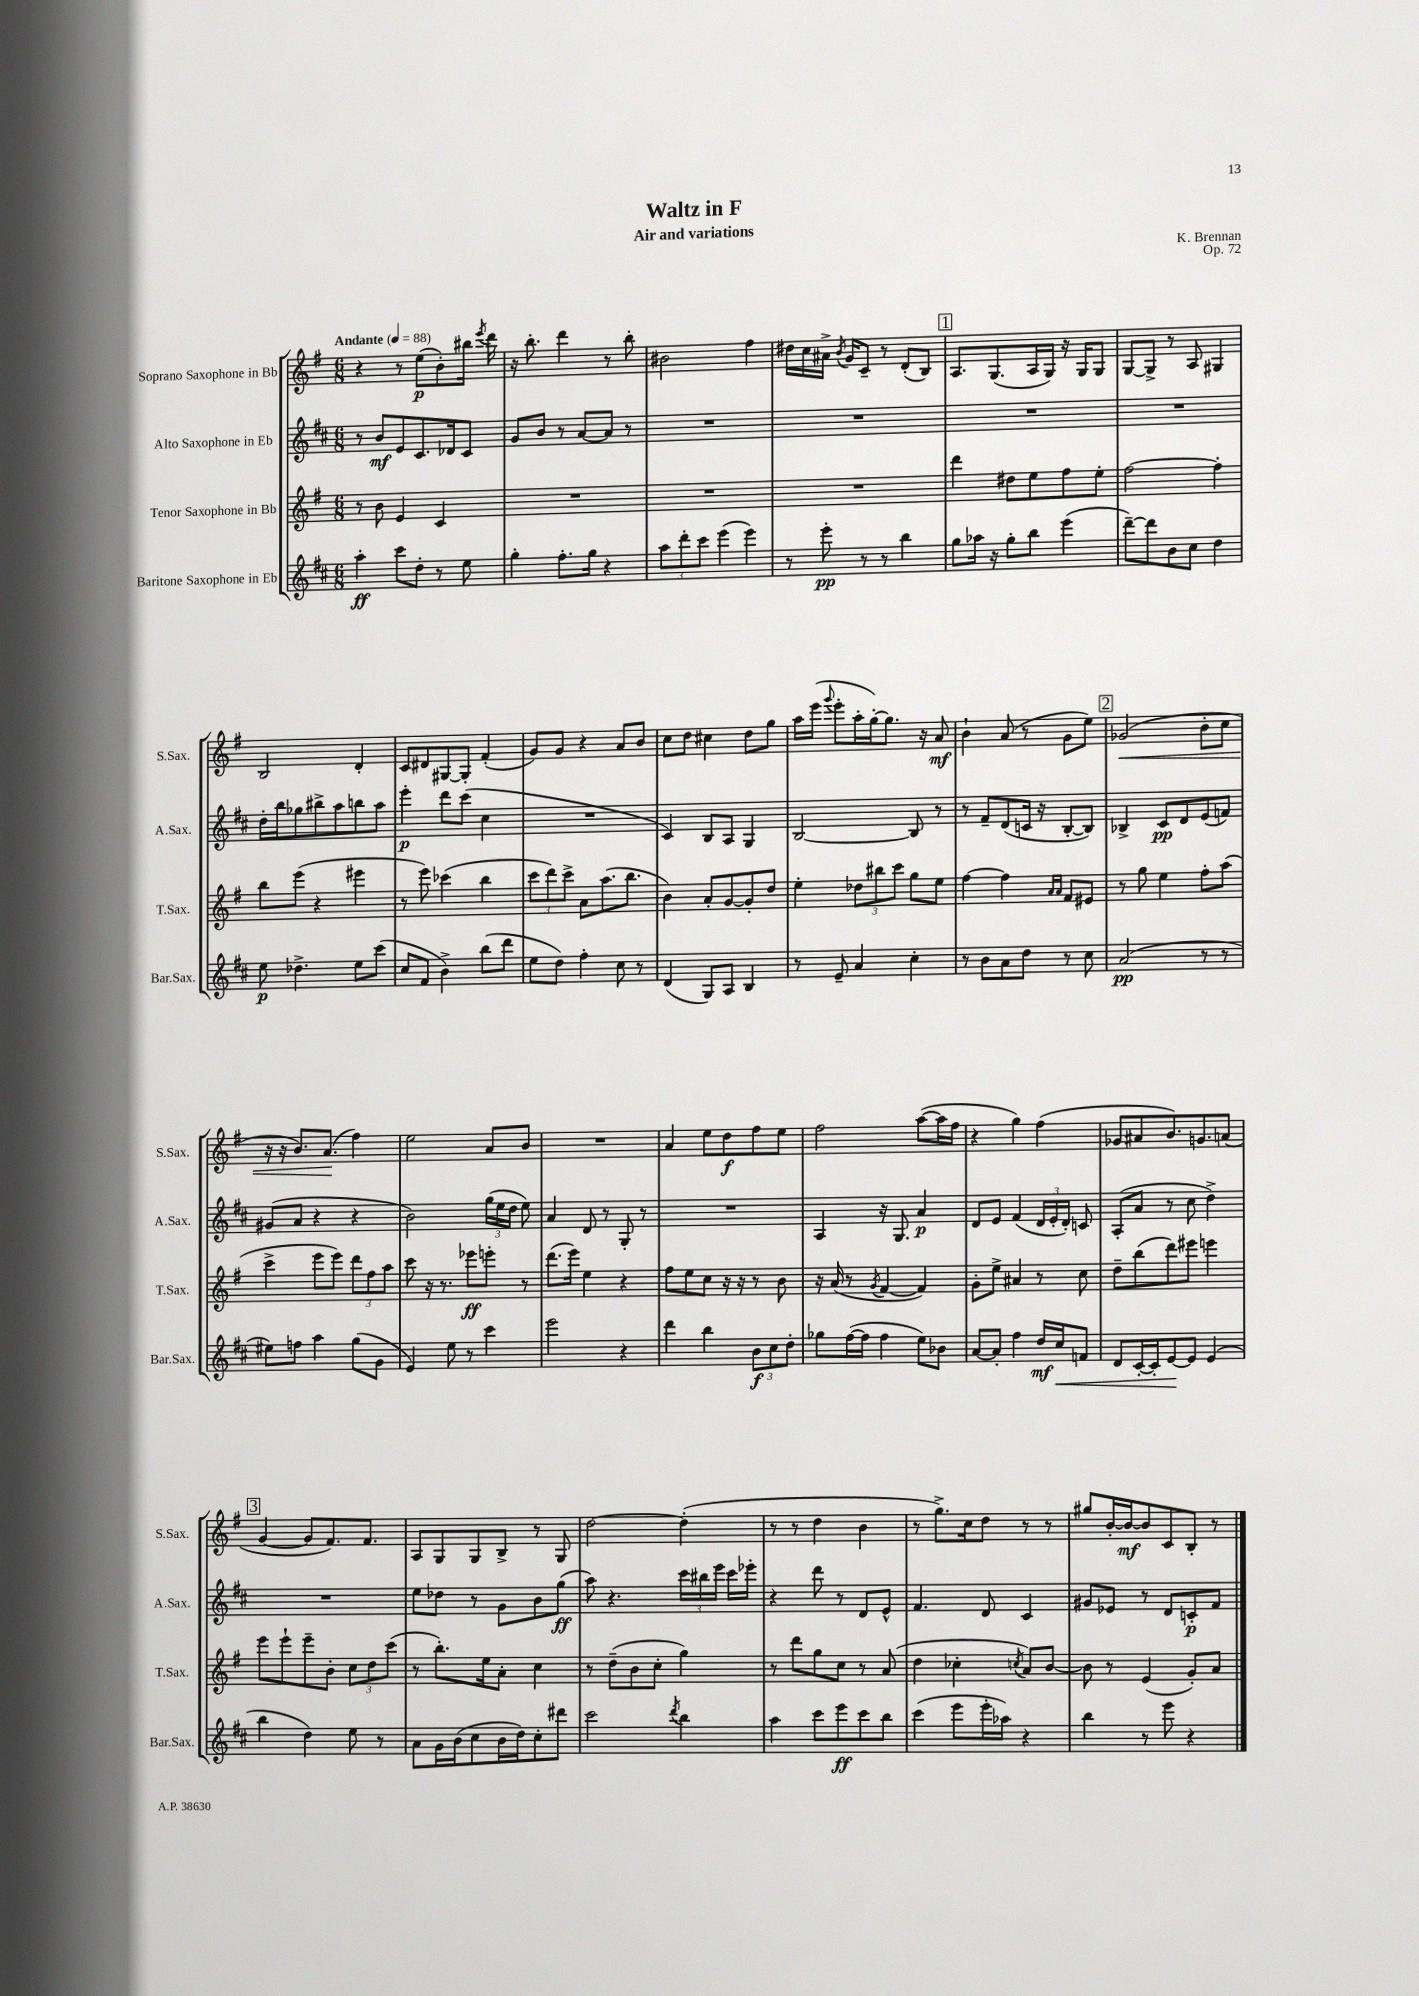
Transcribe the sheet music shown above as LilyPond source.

\header { title = "Waltz in F" composer = "K. Brennan" subtitle = "Air and variations" opus = "Op. 72" }
<<
\new StaffGroup <<
\new Staff = "s0" \with { instrumentName = "Soprano Saxophone in Bb" shortInstrumentName = "S.Sax." } {
    \clef treble \key g \major \numericTimeSignature \time 6/8 \tempo "Andante" 4 = 88
    \autoBeamOff r4 r8 e''8[\p( b'8-.) bis''16] \acciaccatura { e'''8 } d'''16 |
    r16 b''8.-. d'''4 r8 b''8-. |
    bis'2 fis''4 |
    dis''16[ c''16 ais'16]-> \acciaccatura { b'8 } g'16[ c'8]-- r8 d'8[-.( b8]) |
    \mark \markup { \box "1" } a8.[ g8.( a16 g16]) r16 g16[ g8] |
    g8[~ g8]-> r8 a8 gis4 |
    b2 d'4-. |
    c'8[ dis'8 gis8~ gis8]-. fis'4-.( |
    g'8[) g'8] r4 a'8[ b'8] |
    c''8[ d''8] cis''4 d''8[ g''8] |
    a''16[ e'''16]( \appoggiatura { g'''8 } e'''8[-. a''16-. g''16~-.) g''8.] r16 a'8\mf |
    b'4-! a'8( r8 g'8[ e''8]) |
    \mark \markup { \box "2" } ges'2\<( b'8[-. c''8] |
    r16 r16 b'8.[) a'8.]\!( fis''4) |
    e''2 a'8[ b'8] |
    R2. |
    a'4 e''8[ d''8\f fis''8 e''8] |
    fis''2 a''8[~( a''16 fis''16] |
    r4 g''4) fis''4( |
    ges'8[ ais'8 b'8.) g'8. a'8]( |
    \mark \markup { \box "3" } g'4~ g'8[ fis'8.) fis'8.] |
    a8[ g8 g8 b8]-> r8 g8 |
    d''2~ d''4-.( |
    r8 r8 d''4 b'4 |
    r8 g''8.[->) c''16 d''8] r8 r8 |
    gis''8[ b'16~-. b'16~\mf b'8 c'8 b8]-. r8 \bar "|." |
}
\new Staff = "s1" \with { instrumentName = "Alto Saxophone in Eb" shortInstrumentName = "A.Sax." } {
    \clef treble \key d \major \numericTimeSignature \time 6/8
    \autoBeamOff r8 b'8[\mf e'8 cis'8. des'16 cis'8] |
    g'8[ b'8] r8 a'8[~ a'8] r8 |
    R2. |
    R2. |
    \mark \markup { \box "1" } R2. |
    R2. |
    d''16[-. b''16 ges''8 bis''8-> a''8 b''8 a''8] |
    e'''4-.\p d'''8[ cis'''8]( cis''4 |
    R2. |
    cis'4) b8[ a8] g4 |
    b2~ b8 r8 |
    r8 fis'8[-- d'8( c'16] r16 b8[~-. b8]) |
    \mark \markup { \box "2" } bes4-> cis'8[\pp d'8 e'8( f'8]) |
    gis'8[( a'8] r4 r4 |
    b'2) \tuplet 3/2 { g''16[( e''16 d''16] } e''8) |
    a'4 d'8 r8 g8-. r8 |
    R2. |
    a4 r16 g8. a'4\p |
    d'8[ e'8] fis'4( \tuplet 3/2 { d'16[ e'16-. d'16]-.) } c'8 |
    a8[-.( a'8] r8 cis''8 d''4->) |
    \mark \markup { \box "3" } R2. |
    e''8[ des''8] r8 g'8[ b'8 g''8]\ff( |
    a''8) r4. \tuplet 3/2 { cis'''16[ bis''16 e'''16] } cis'''16[ ees'''16]-. |
    r4 d'''8 r8 d'8[ e'8]-^ |
    fis'4. d'8 cis'4 |
    gis'8[ ees'8] r8 d'8[ c'8-.\p fis'8] \bar "|." |
}
\new Staff = "s2" \with { instrumentName = "Tenor Saxophone in Bb" shortInstrumentName = "T.Sax." } {
    \clef treble \key g \major \numericTimeSignature \time 6/8
    \autoBeamOff r8 b'8 e'4 c'4 |
    R2. |
    R2. |
    R2. |
    \mark \markup { \box "1" } d'''4 dis''8[ e''8 fis''8 e''8]-. |
    fis''2~ fis''4-. |
    b''8[ e'''8]( r4 eis'''4 |
    r8 e'''8) ces'''4( b''4 |
    \tuplet 3/2 { c'''8[ d'''8) c'''8]-> } a'8[ a''8.( b''8.] |
    b'4) a'8[-. g'8~ g'8-. d''8] |
    e''4-. \tuplet 3/2 { des''8[ bis''8 c'''8] } g''8[ e''8] |
    fis''4~ fis''4 \grace { a'16[ a'16] } fis'8[ eis'8] |
    \mark \markup { \box "2" } r8 g''8 e''4 fis''8[-. a''8]( |
    c'''4-> e'''8[ e'''8]) \tuplet 3/2 { d'''8[ fis''8 a''8] } |
    c'''8 r16 r8. ees'''8[\ff e'''8]-. r8 |
    d'''8.[( e'''16]) e''4 r4 |
    fis''8[ e''8 c''8] r16 r16 r8 b'8 |
    r16 a'16( r8 \acciaccatura { g'8 } fis'4~ fis'4) |
    g'8[-. e''8]-> ais'4 r8 c''8 |
    d''8[-- b''8( d'''8) eis'''8] e'''4 |
    \mark \markup { \box "3" } e'''8[ e'''8-! e'''8-- b'8]-. \tuplet 3/2 { c''8[ d''8 c'''8]( } |
    r8 b''8.[-.) e''16 a'8]-. c''4 |
    r8 d''8[--( b'8 c''8]-. g''4) |
    r8 d'''8[ g''8 c''8] r8 a'8( |
    d''4 ces''4-. \acciaccatura { c''8 } a'8[) b'8]~ |
    b'8 r8 e'4( g'8[-.) a'8] \bar "|." |
}
\new Staff = "s3" \with { instrumentName = "Baritone Saxophone in Eb" shortInstrumentName = "Bar.Sax." } {
    \clef treble \key d \major \numericTimeSignature \time 6/8
    \autoBeamOff a''4-.\ff cis'''8[ d''8]-. r8 e''8 |
    g''4-. fis''8.[-. g''16] r4 |
    \tuplet 3/2 { a''8[ d'''8-. cis'''8] } e'''4( e'''4) |
    r8 e'''8-.\pp r8 r8 b''4 |
    \mark \markup { \box "1" } g''8[ aes''16] r16 g''8[-. b''8] e'''4( |
    d'''8[~--) d'''8 b'8 cis''8] d''4 |
    e''8\p des''4.-> e''8[ cis'''8]( |
    cis''8[ fis'8] b'4->) b''8[( d'''8] |
    e''8[ d''8]) fis''4-. cis''8 r8 |
    d'4( g8[) a8] b4 |
    r8 e'8-- a'4 cis''4-. |
    r8 b'8[ a'8 d''8] r8 cis''8 |
    \mark \markup { \box "2" } a'2\pp( r8 r8 |
    eis''8[) f''8] a''4 g''8[( g'8] |
    e'4) e''8 r8 cis'''4 |
    e'''2 r4 |
    d'''4 b''4 \tuplet 3/2 { b'8[\f cis''8 d''8]-. } |
    ges''8[ fis''16~( fis''16] fis''4 e''8[) bes'8] |
    a'8[~ a'8]-. fis''4 d''16[\mf cis''16\< f'8] |
    d'8[ cis'16~-. cis'16-. e'8~\! e'8] e'4( |
    \mark \markup { \box "3" } b''4 d''4) e''8 r8 |
    a'8[ g'16 b'16( cis''8 b'16 d''16) cis''8-. dis'''8] |
    cis'''2 \acciaccatura { d'''8 } b''4 |
    a''4 cis'''8[ e'''8\ff cis'''8 b''8] |
    cis'''4( e'''8[ e'''16-. aes''16]) r4 |
    b''4 r8 e'''8 r4 \bar "|." |
}
>>
>>
\layout { \context { \Score \remove "Bar_number_engraver" } }
